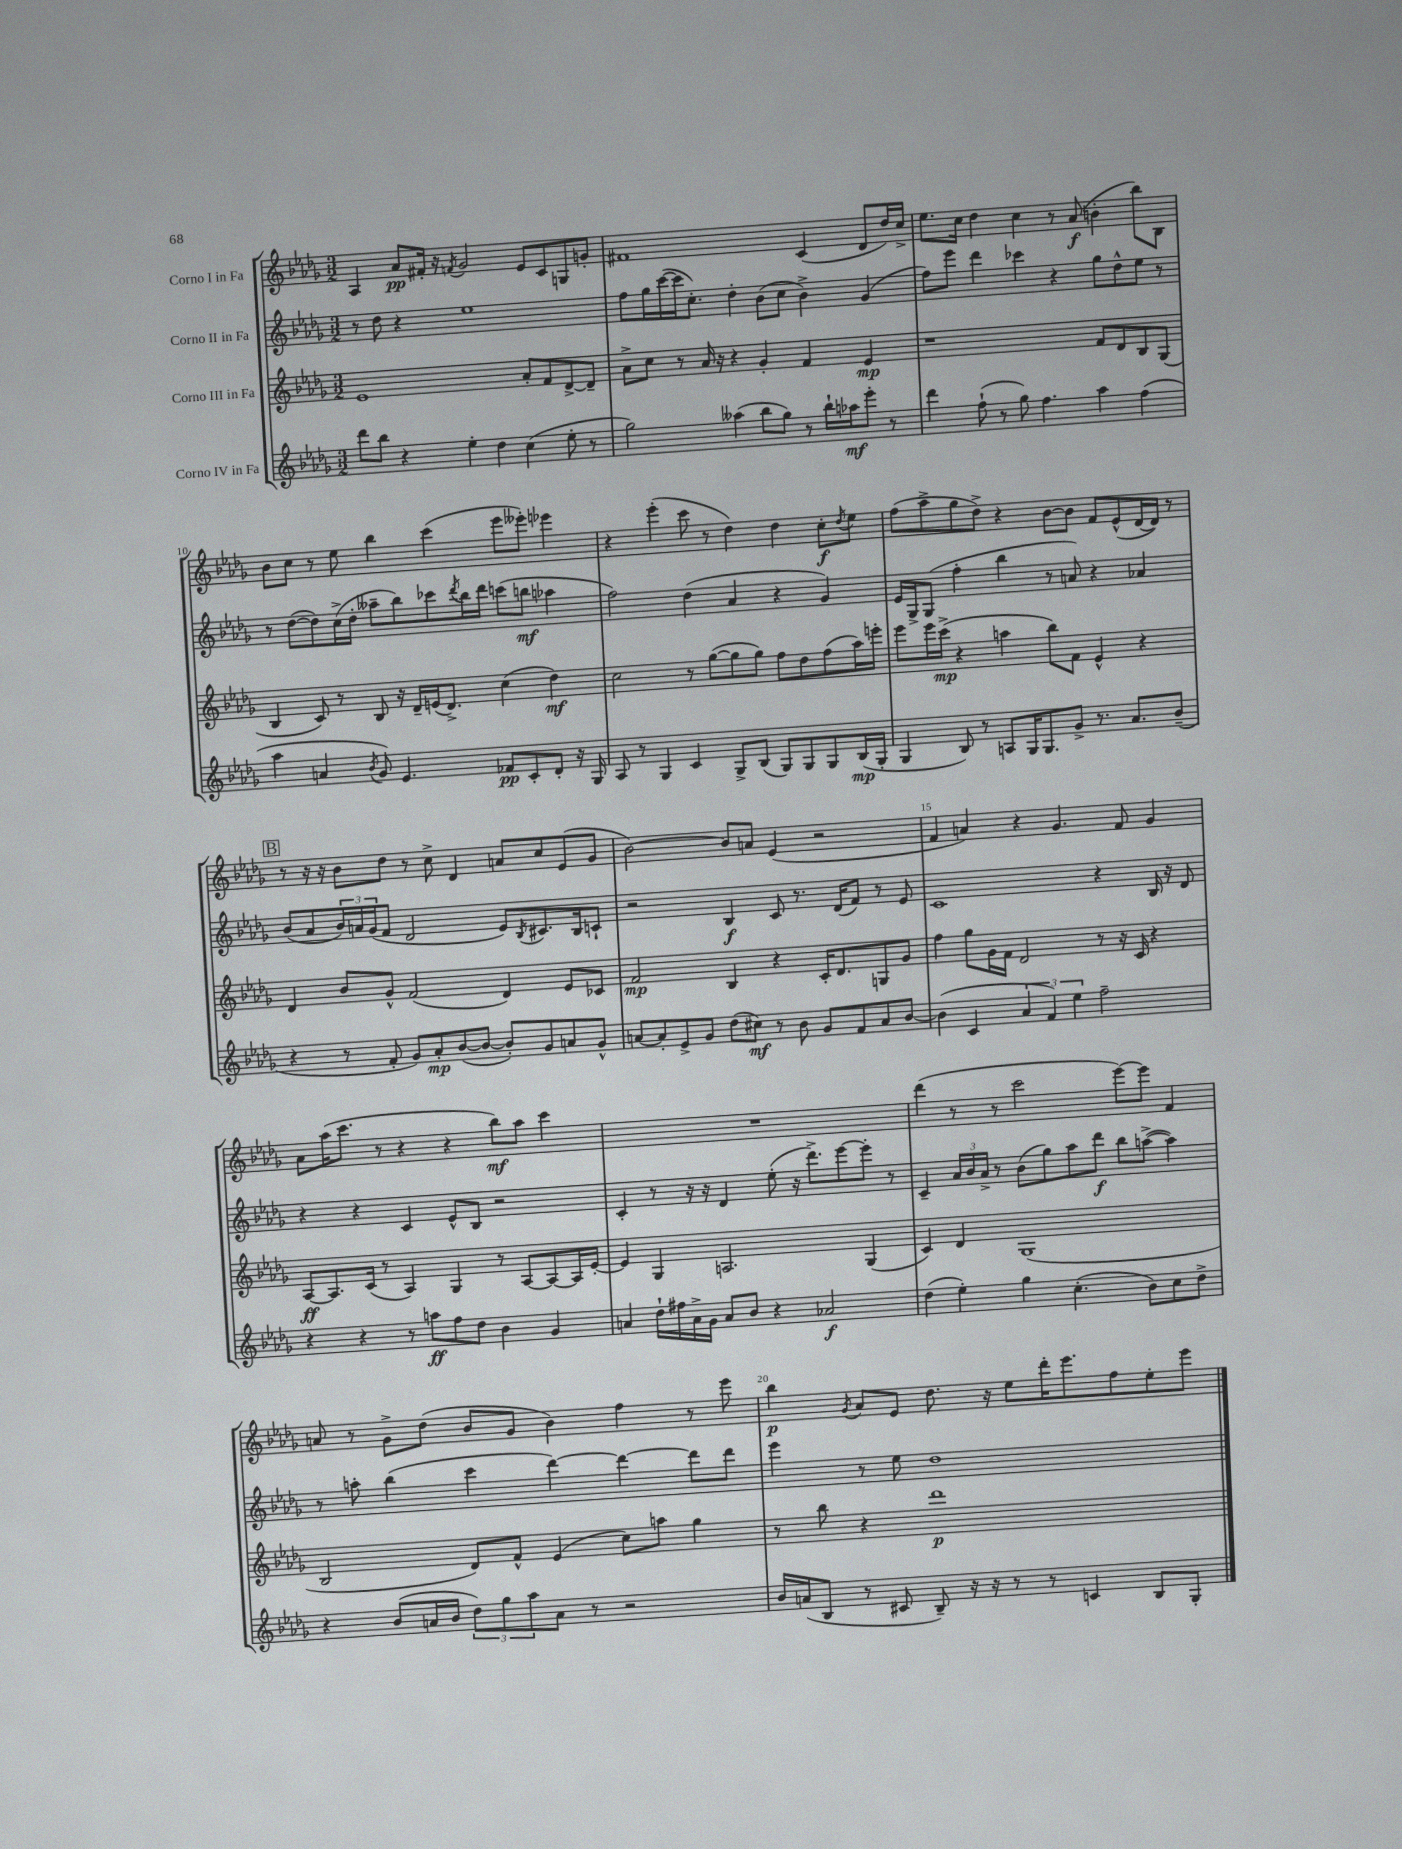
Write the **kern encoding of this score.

**kern	**kern	**kern	**kern
*staff4	*staff3	*staff2	*staff1
*clefG2	*clefG2	*clefG2	*clefG2
*k[b-e-a-d-g-]	*k[b-e-a-d-g-]	*k[b-e-a-d-g-]	*k[b-e-a-d-g-]
*M3/2	*M3/2	*M3/2	*M3/2
8ddd-	1e-	8r	4A-
8bb-	.	8dd-	.
4r	.	4r	8a-
.	.	.	16f#'
.	.	.	16r
.	.	.	8qf
4ee-'	.	1ee-	2g-
4dd-	.	.	.
(4cc	8a-'	.	8e-
.	8f	.	8c
8ee-'	[8d-^	.	8G
8r	8d-~]	.	8g'
=	=	=	=
2gg-)	8a-^	8ff	1f#
.	8cc	16gg-	.
.	.	([16ccc	.
.	8r	16ccc]	.
.	.	8.cc')	.
.	16a-	.	.
.	16r	.	.
(4aa--	4r	4dd-'	.
8bb-	4g-'	(8b-	.
8gg-)	.	8cc	.
8r	4f	4b-^)	(4c
16bb-`	.	.	.
16aa-	.	.	.
8eee-'	4e-	(4g-	8d-
8r	.	.	16dd-)
.	.	.	16cc^
=	=	=	=
4ddd-	1r	8ff)	8.ee-
.	.	8eee-	.
.	.	.	16cc
(8ff`	.	4ddd-	4dd-
8r	.	.	.
8gg-)	.	4ccc-	4cc
4.ff	.	.	.
.	.	4r	8r
.	.	.	(8a-
4aa-	8f	8gg-	4b'
.	8d-	8dd-^^	.
(4ff	8B-	8ee-	8bb-)
.	(8G-	8r	8B-
=	=	=	=
4aa-	4B-	8r	8b-
.	.	([8dd-	8cc
4a	8c)	8dd-])	8r
.	8r	(16cc^	8ee-
.	.	16dd-'	.
8qb-	.	.	.
8g-)	8B-	8aa--~	4bb-
4.e-	16r	8bb-)	.
.	16d-~	.	.
.	(16e	8ccc-	(4ccc
.	8.d-^)	.	.
.	.	8qddd-	.
.	.	16bb-	.
.	.	16ddd-	.
8f-	(4cc	(8ccc	8eee-
8c'	.	8bb	8eee--')
8d-'	4dd-)	4aa-	4eee-
16r	.	.	.
16G-	.	.	.
=	=	=	=
8A-	2cc	2ff)	4r
8r	.	.	.
4G-	.	.	(4eee-'
4c	8r	(4dd-	8ccc
.	([8gg-	.	8r
8G-^	8gg-]	4a-	4dd-)
(8B-	8gg-)	.	.
8G-)	8ff	4r	4dd-
8G-	8dd-	.	.
8G-	(8ff	4g-)	8cc'
.	.	.	8qdd-
(16B-	16aa-)	.	8ee-
16G-'	16eee'	.	.
=	=	=	=
4G-	8eee-	16e-	(8ff
.	.	16G-^	.
.	16eee-	(8G-	8aa-^
.	(16ccc^	.	.
8B-)	4r	4ff'	8gg-
8r	.	.	8dd-^)
8A	4aa	4bb-	4r
16G-	.	.	.
8.G-	.	.	.
.	8bb-)	8r	[8b-
8g-^	8f	8a)	8b-]
8.r	4e-^^	4r	8f
.	.	.	(8e-^^
8.a-	.	.	.
.	4r	4a-	[16d-
.	.	.	16d-])
(8b-~	.	.	8r
=	=	=	=
4r	4d-	(8b-	8r
.	.	8a-	16r
.	.	.	16r
8r	8b-	24b-)	8b-
.	.	24a	.
.	.	(24g-	.
8f'	8g-^^	8f	8dd-
8g-)	(2f	2d-	8r
8a-'	.	.	8cc^
([8b-	.	.	4d-
8b-_	.	.	.
8b-'])	4d-)	8e-)	8a
.	.	8qB-	.
8g-	.	8.c#	8cc
8a	8e-	.	(8e-
.	.	16B-	.
8g-^^	8c-	8c`	8g-
=	=	=	=
[8a	2f	2r	[2b-)
8a']	.	.	.
8e-^	.	.	.
8g-	.	.	.
(8dd-	4B-	4B-	8b-]
8cc#)	.	.	8a
8r	4r	8c	(4e-
8b-	.	8.r	.
8g-	16c'	.	2r
.	8.d-	(16d-	.
8f	.	8f)	.
8a	8G	8r	.
[8b-	8g-	8e-	.
=	=	=	=
(4b-]	4ff	1c	4f
4c	8gg-	.	4a)
.	16g-	.	.
.	16f	.	.
6a-	2d-	.	4r
6f)	.	.	.
.	.	.	4.g-
6ee-	.	.	.
2ff~	8r	4r	.
.	16r	.	8f
.	16c	.	.
.	4r	16B-	4g-
.	.	16r	.
.	.	8d-	.
=	=	=	=
4r	[8A-	4r	8a-
.	8.A-]	.	(16aa-
.	.	.	8.ccc
4r	.	4r	.
.	(16c	.	.
.	8r	.	8r
8r	4A-)	4c	4r
8aa	.	.	.
8ff	4G-	8e-^^	4r
8dd-	.	8B-	.
4b-	8r	2r	8bb-)
.	[8A-	.	8aa-
4g-	8A-_	.	4ccc
.	16A-]	.	.
.	[16e-'	.	.
=	=	=	=
4a	4e-]	4c'	1.r
16dd-`	4G-	8r	.
16ff#	.	.	.
16a^	.	16r	.
16g-	.	16r	.
8a	2.A	4d-	.
8b-	.	.	.
4r	.	(8ee-'	.
.	.	16r	.
.	.	8.ddd-^)	.
2a-	.	.	.
.	.	[8eee-	.
.	(4G-	8eee-']	.
.	.	8r	.
=	=	=	=
(4dd-	4c)	4c~	(4ddd-
4ee-')	4d-	24a-	8r
.	.	24b-	.
.	.	24a-^	.
.	.	8r	8r
4gg-	(1G-	(8b-	2ccc
.	.	8gg-)	.
(4.cc'	.	8aa-	.
.	.	8ddd-	.
.	.	8bb-	[8eee-)
8b-)	.	([8aa^	8eee-]
8cc	.	4aa])	4f
8dd-^	.	.	.
=	=	=	=
4r	2B-	8r	8a
.	.	8aa'	8r
(8b-	.	(4bb-	8g-^
16a	.	.	(8dd-
16b-	.	.	.
12dd-)	8d-)	4ccc	8b-
12gg-	.	.	.
.	8f^^	.	8g-
12aa-	.	.	.
8a	(4e-	[4ddd-)	4b-)
8r	.	.	.
2r	8cc)	4ddd-_	4ff
.	8aa	.	.
.	4gg-	8ddd-]	8r
.	.	8ddd-	8eee-
=	=	=	=
16b-	8r	4eee-	4bb-
(16a	.	.	.
8B-	8bb-	.	.
.	.	.	8qg-
8r	4r	8r	8a-
8c#	.	8ee-	8e-
8B-~)	1ddd-	1dd-	8.dd-
16r	.	.	.
16r	.	.	16r
8r	.	.	8ee-
8r	.	.	16ddd-'
.	.	.	8.eee-
4c	.	.	.
.	.	.	8ff
8B-	.	.	8ee-'
8G-'	.	.	8eee-
==	==	==	==
*-	*-	*-	*-
